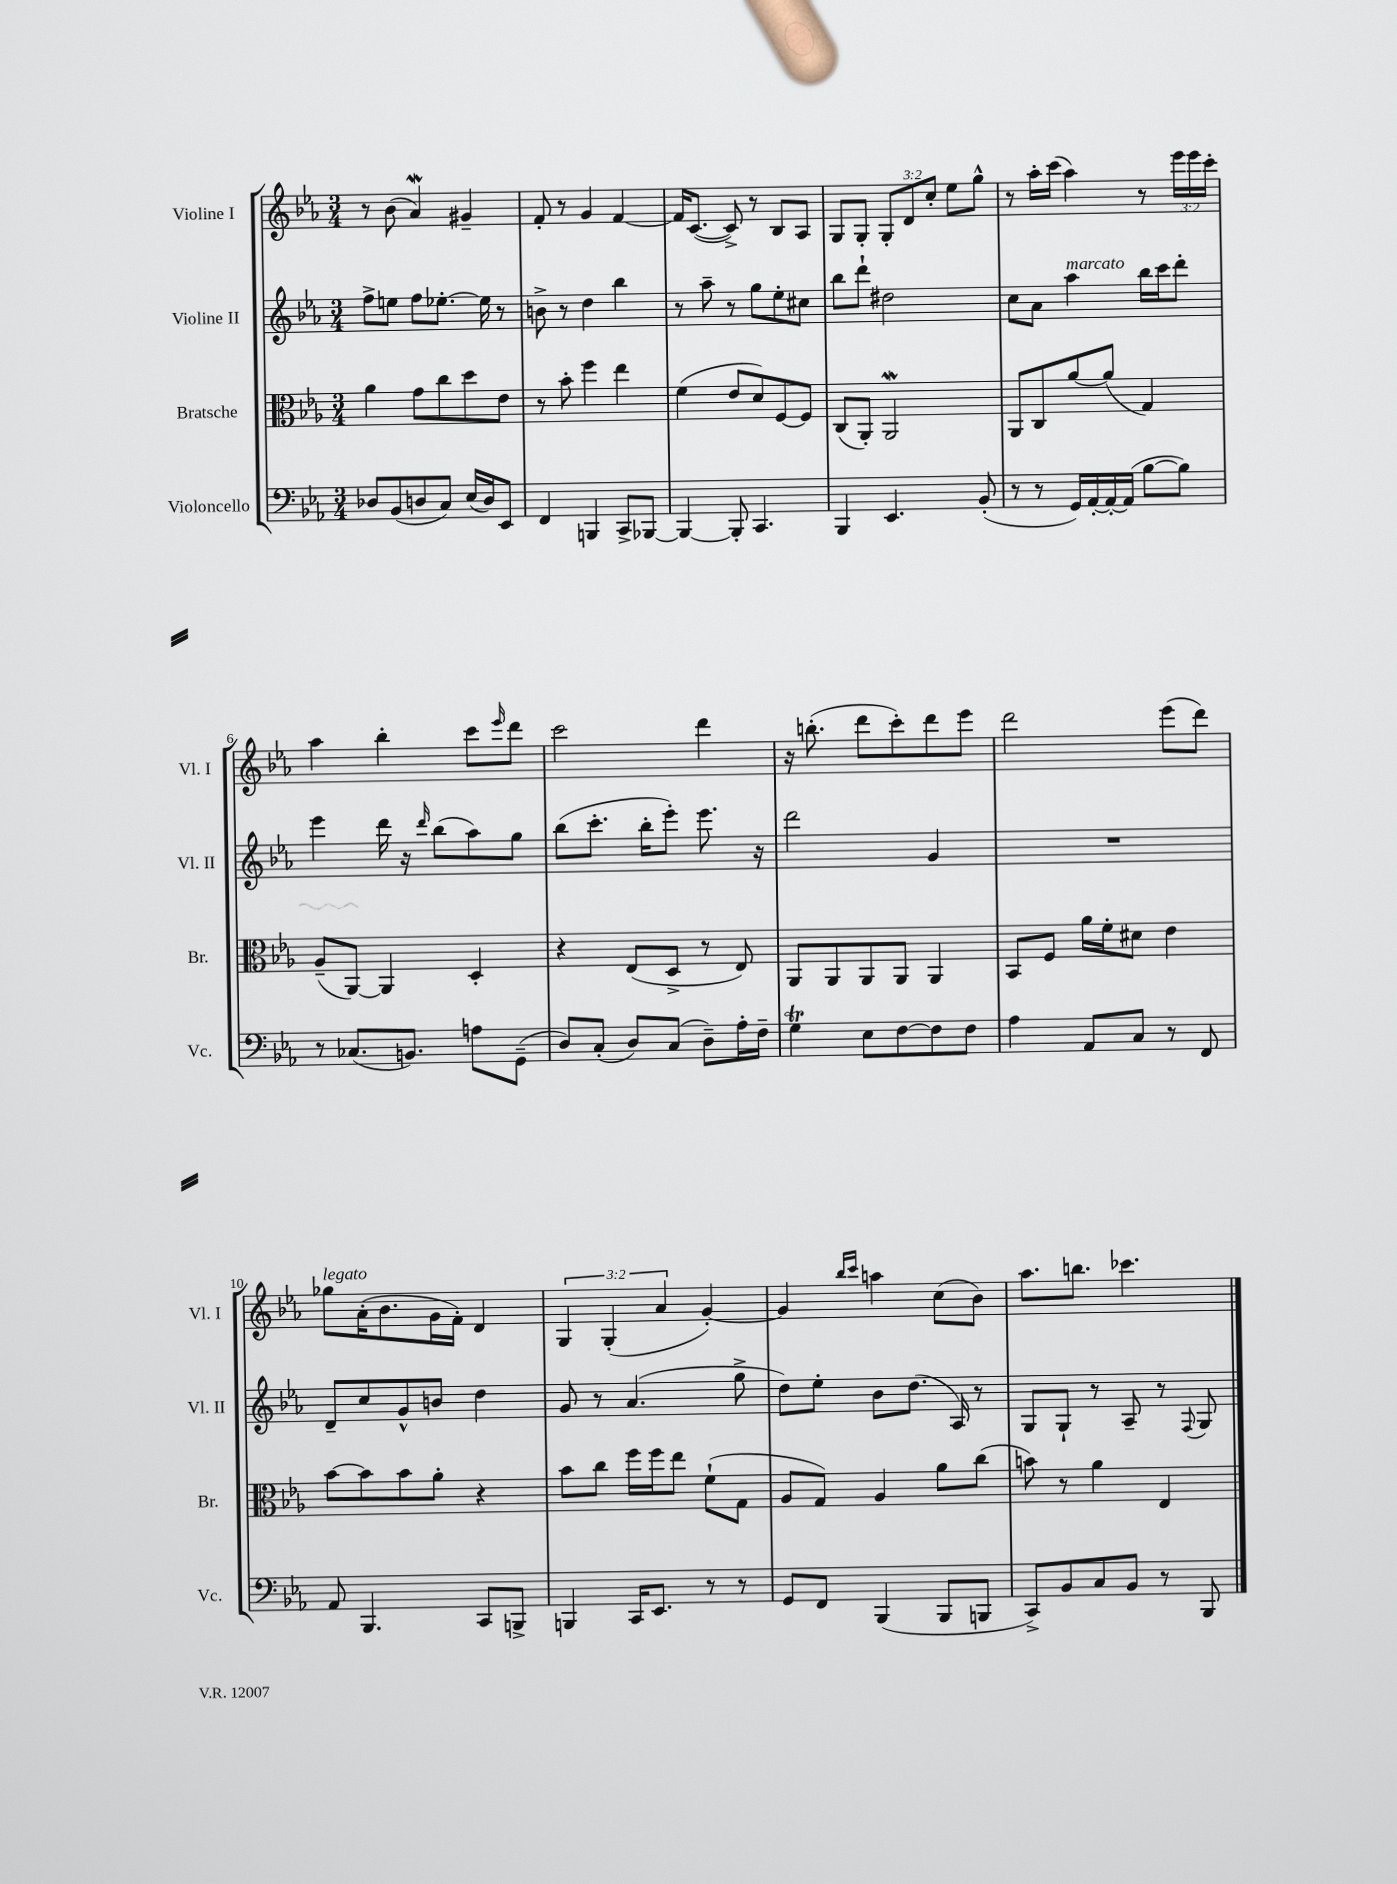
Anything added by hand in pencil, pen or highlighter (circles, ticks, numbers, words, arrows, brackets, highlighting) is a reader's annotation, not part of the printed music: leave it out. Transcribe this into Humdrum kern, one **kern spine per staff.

**kern	**kern	**kern	**kern
*staff4	*staff3	*staff2	*staff1
*clefF4	*clefC3	*clefG2	*clefG2
*k[b-e-a-]	*k[b-e-a-]	*k[b-e-a-]	*k[b-e-a-]
*M3/4	*M3/4	*M3/4	*M3/4
8D-	4a-	8ff^	8r
(8BB-	.	8ee	(8b-
8D	8g	8ff	4a-)
8C)	8cc	[8.ee-'	.
(16E-	8dd	.	4g#~
16D)	.	16ee-]	.
8EE-	8e-	8r	.
=	=	=	=
4FF	8r	8b^	8f'
.	8b-'	8r	8r
4BBB	4ff	4dd	4g
8CC^	4ee-	4bb-	[4f
[8BBB-	.	.	.
=	=	=	=
4BBB-_	(4f	8r	16f]
.	.	.	([8.c
.	.	8aa-~	.
8BBB-']	8e-	8r	8c^])
4.CC	8d)	8gg	8r
.	[8F	8ee-'	8B-
.	8F]	8cc#	8A-
=	=	=	=
4BBB-	(8C	8bb-	8G
.	8AA-')	8ddd`	8G'
4.EE-	2AA-	2dd#	12G'
.	.	.	12d
.	.	.	12cc'
.	.	.	8ee-
(8BB-'	.	.	8gg^^
=	=	=	=
8r	8AA-	8cc	8r
8r	8C	8a-	16aa-'
.	.	.	(16ccc
16GG)	[8a-	4aa-	4aa-)
[16AA-'	.	.	.
16AA-'_	(8a-]	.	.
(16AA-]	.	.	.
[8B-	4G)	16bb-	8r
.	.	16ccc	.
8B-])	.	8ddd'	24eee-
.	.	.	24eee-
.	.	.	24ccc'
=	=	=	=
8r	(8A-~	4eee-	4aa-
(8.C-	[8AA-)	.	.
.	4AA-]	16ddd	4bb-'
8.BB)	.	16r	.
.	.	16qqddd	.
.	.	(8bb-	.
8A	4D'	8aa-)	8ccc
.	.	.	16qqeee-
(8GG~	.	8gg	8ddd
=	=	=	=
8D)	4r	(8bb-	2ccc
(8C'	.	8.ccc'	.
8D)	(8E-	.	.
.	.	16bb-'	.
(8C	8D^	8eee-')	.
8D~)	8r	8.eee-	4ddd
16A-'	8E-)	.	.
16F~	.	16r	.
=	=	=	=
4G	8AA-	2ddd	16r
.	.	.	(8.bb'
.	8AA-	.	.
8E-	8AA-	.	8ddd
[8F	8AA-	.	8ccc')
8F]	4AA-	4g	8ddd
8F	.	.	8eee-
=	=	=	=
4A-	8BB-	2.r	2ddd
.	8F	.	.
8AA-	16a-	.	.
.	16f'	.	.
8C	8d#	.	.
8r	4e-	.	(8eee-
8FF	.	.	8ddd)
=	=	=	=
8AA-	[8b-	8d~	8gg-
4.BBB-	8b-]	8cc	(16a-'
.	.	.	8.b-
.	8b-	8g^^	.
.	8a-'	8b	16g
.	.	.	16f')
8CC	4r	4dd	4d
8BBB^	.	.	.
=	=	=	=
4BBB	8b-	8g	6G
.	8cc	8r	.
.	.	.	(6G'
16CC	16ff	(4.a-	.
8.EE-	16ff	.	.
.	.	.	6a-
.	8ee-	.	.
8r	(8f`	.	[4g')
8r	8G	8gg^	.
=	=	=	=
8GG	8A-	8dd)	4g]
8FF	8G)	8ee-'	.
.	.	.	16qqbb-
.	.	.	16qqccc
(4BBB-	4A-	8b-	4aa
.	.	(8.dd	.
8BBB-	8a-	.	(8cc
.	.	16A-)	.
8BBB	(8cc	8r	8b-)
=	=	=	=
8CC^)	8b)	8G	8.aa-
8BB-	8r	8G`	.
.	.	.	8.bb
8C	4a-	8r	.
8BB-	.	8A-~	4.ccc-
8r	4E-	8r	.
.	.	8qqF	.
8BBB-	.	8G	.
==	==	==	==
*-	*-	*-	*-
